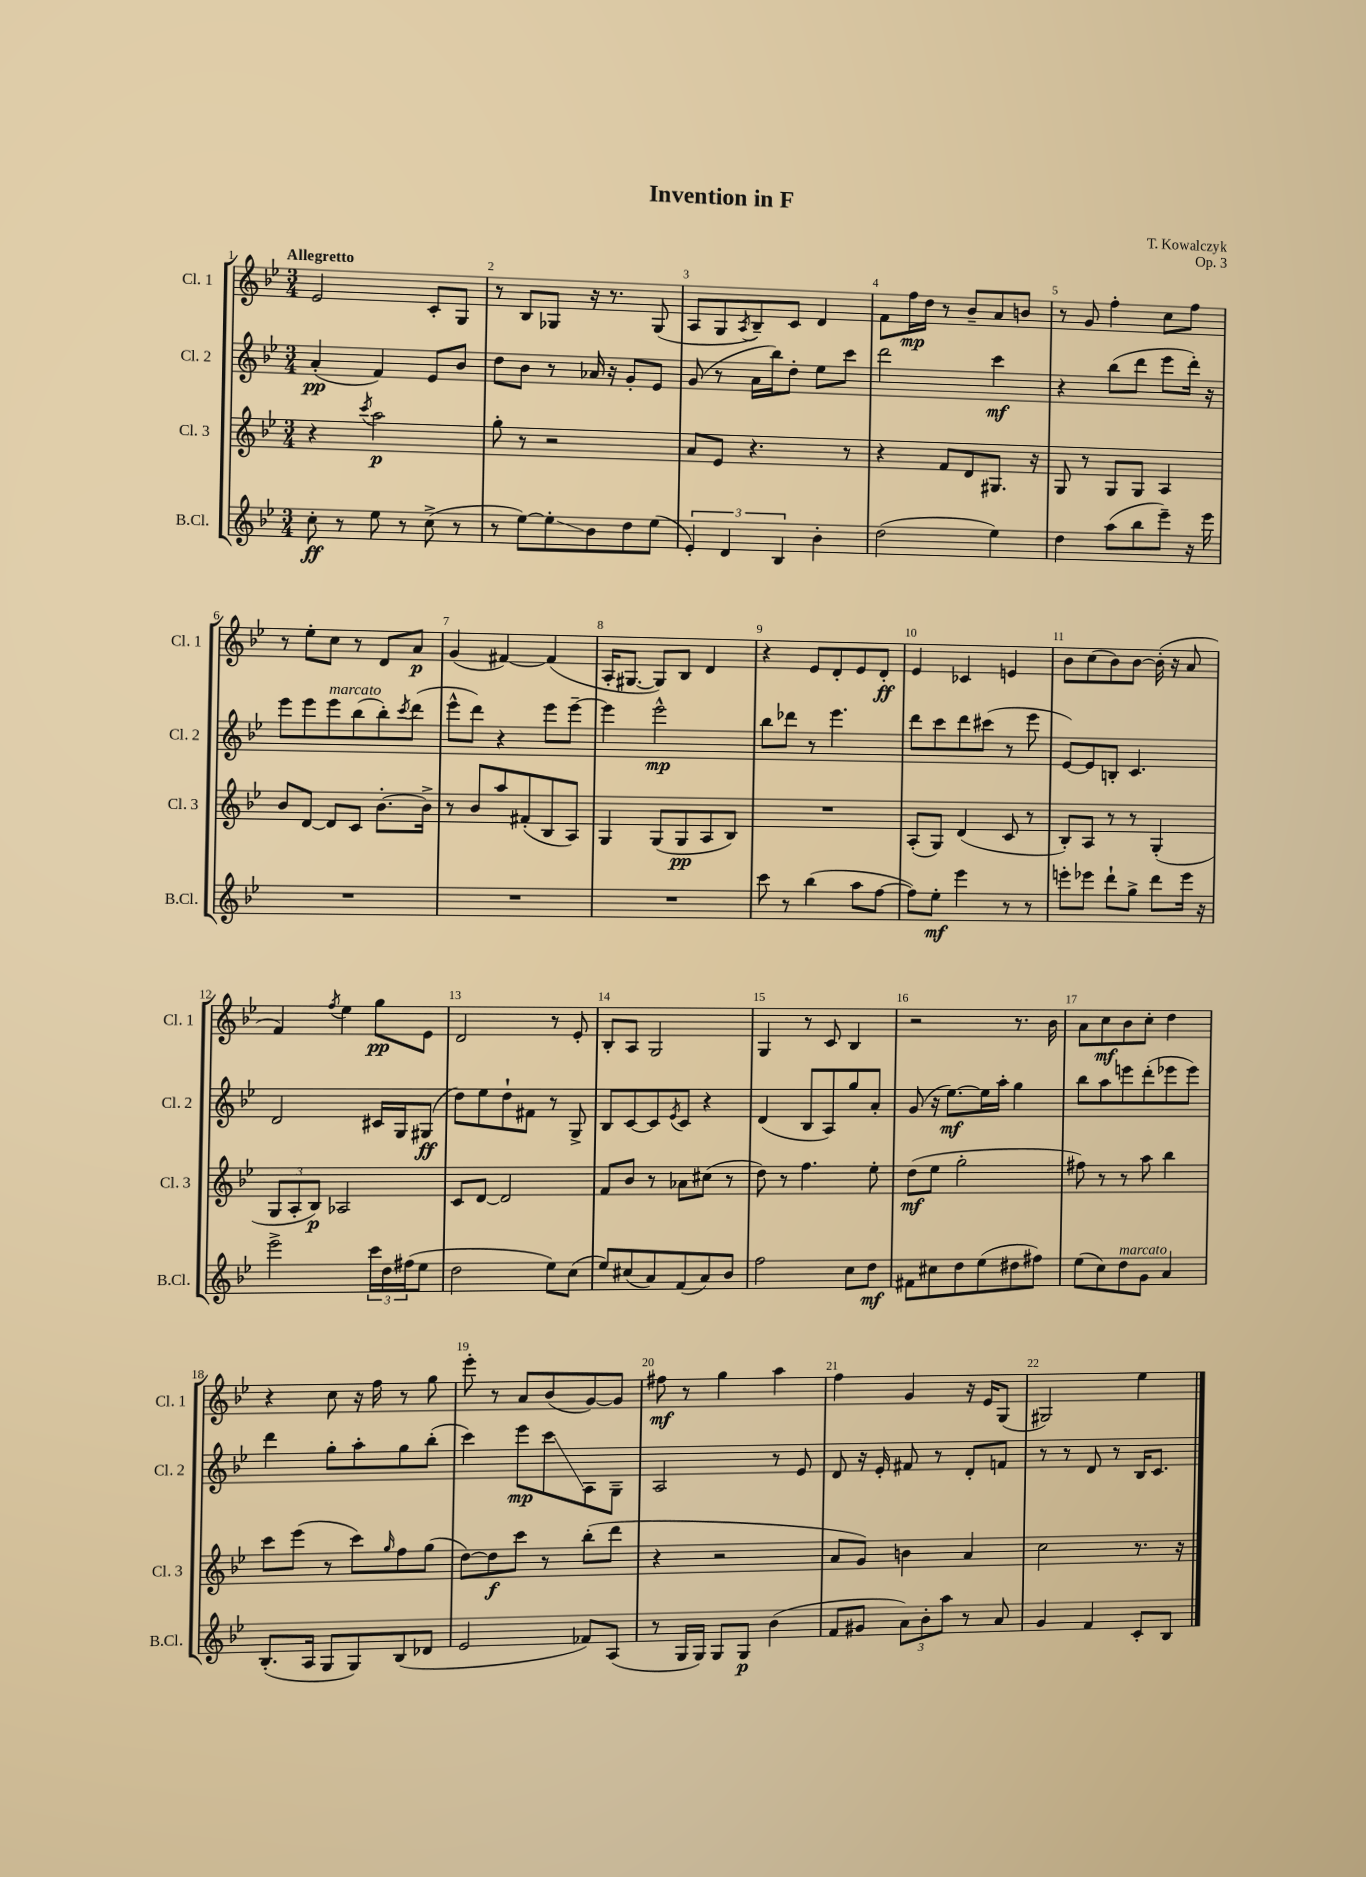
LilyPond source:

\header { title = "Invention in F" composer = "T. Kowalczyk" opus = "Op. 3" }
<<
\new StaffGroup <<
\new Staff = "s0" \with { instrumentName = "Cl. 1" shortInstrumentName = "Cl. 1" } {
    \clef treble \key bes \major \numericTimeSignature \time 3/4 \tempo "Allegretto"
    ees'2 c'8-. g8 |
    r8 bes8 ges8 r16 r8. ges8( |
    a8 g8 \acciaccatura { a8 } bes8--) c'8 d'4 |
    f'8 f''16\mp d''16 r8 bes'8-- a'8 b'8 |
    r8 g'8 f''4-. c''8 f''8 |
    r8 ees''8-. c''8 r8 d'8 a'8\p |
    g'4( fis'4~) fis'4( |
    a16-. gis8.~ gis8) bes8 d'4 |
    r4 ees'8 d'8-. ees'8 d'8-.\ff |
    ees'4 ces'4 e'4 |
    bes'8 c''8( bes'8) bes'8~ bes'16-.( r16 a'8 |
    f'4) \acciaccatura { f''8 } ees''4 g''8\pp ees'8 |
    d'2 r8 ees'8-. |
    bes8-. a8 g2 |
    g4 r8 c'8 bes4 |
    r2 r8. bes'16 |
    a'8 c''8\mf bes'8 c''8-. d''4 |
    r4 c''8 r16 f''16 r8 g''8 |
    ees'''8-. r8 a'8 bes'8( g'8~) g'8 |
    fis''8\mf r8 g''4 a''4 |
    f''4 g'4 r16 ees'16 g8( |
    gis2) ees''4 \bar "|." |
}
\new Staff = "s1" \with { instrumentName = "Cl. 2" shortInstrumentName = "Cl. 2" } {
    \clef treble \key bes \major \numericTimeSignature \time 3/4
    a'4-.\pp( f'4) ees'8 bes'8 |
    d''8 bes'8 r8 aes'16 r16 g'8-. ees'8 |
    g'8( r8 a'16 bes''16) d''8-. ees''8 c'''8 |
    d'''2 c'''4\mf |
    r4 bes''8( d'''8 ees'''8 d'''16-.) r16 |
    ees'''8 ees'''8 ees'''8^\markup { \italic "marcato" } bes''8( bes''8-.) \acciaccatura { c'''8 } d'''8( |
    ees'''8-^ d'''8) r4 ees'''8 ees'''8~-- |
    ees'''4 ees'''2-^\mp |
    bes''8 des'''8 r8 ees'''4. |
    d'''8 c'''8 d'''8 cis'''8( r8 ees'''8 |
    ees'8~) ees'8 b8-. c'4. |
    d'2 cis'16 g16 gis8\ff( |
    d''8) ees''8 d''8-! fis'8 r8 g8-> |
    bes8 c'8~ c'8 \acciaccatura { ees'8 } c'8 r4 |
    d'4( bes8 a8) g''8 a'8-. |
    g'8( r16 ees''8.~\mf) ees''16 a''16-. g''4 |
    bes''8 a''8 e'''8 d'''8-.( ees'''8 ees'''8) |
    d'''4 g''8-. a''8-. g''8 bes''8-.( |
    c'''4) ees'''8\mp c'''8\glissando a8 g8-- |
    a2 r8 ees'8 |
    d'8 r16 ees'16-. fis'8 r8 d'8-. f'8 |
    r8 r8 d'8 r8 bes16 c'8. \bar "|." |
}
\new Staff = "s2" \with { instrumentName = "Cl. 3" shortInstrumentName = "Cl. 3" } {
    \clef treble \key bes \major \numericTimeSignature \time 3/4
    r4 \acciaccatura { c'''8 } a''2\p |
    g''8-. r8 r2 |
    a'8 ees'8 r4. r8 |
    r4 f'8 d'8 gis8. r16 |
    g8 r8 g8 g8 a4 |
    bes'8 d'8~ d'8 c'8 bes'8.~-. bes'16-> |
    r8 bes'8 a''8 fis'8-.( bes8 a8) |
    g4 g8( g8\pp a8 bes8) |
    R2. |
    a8-.( g8) d'4( c'8 r8 |
    bes8-.) a8 r8 r8 g4-.( |
    \tuplet 3/2 { g8 a8-. bes8\p) } aes2 |
    c'8 d'8~ d'2 |
    f'8 bes'8 r8 aes'8 cis''8( r8 |
    d''8) r8 f''4. ees''8-. |
    d''8\mf( ees''8 g''2-. |
    fis''8) r8 r8 a''8 bes''4 |
    c'''8 ees'''8( r8 c'''8) \grace { g''16 } f''8 g''8( |
    d''8~) d''8\f c'''8 r8 bes''8-.( d'''8 |
    r4 r2 |
    a'8 g'8) b'4 a'4 |
    c''2 r8. r16 \bar "|." |
}
\new Staff = "s3" \with { instrumentName = "B.Cl." shortInstrumentName = "B.Cl." } {
    \clef treble \key bes \major \numericTimeSignature \time 3/4
    c''8-.\ff r8 ees''8 r8 c''8->( r8 |
    r8 ees''8~) ees''8-.\glissando bes'8 d''8 ees''8( |
    \tuplet 3/2 { ees'4-.) d'4 bes4 } bes'4-. |
    d''2( ees''4) |
    d''4 a''8( bes''8 ees'''8--) r16 ees'''16 |
    R2. |
    R2. |
    R2. |
    c'''8 r8 bes''4( a''8 f''8~ |
    f''8) ees''8-.\mf ees'''4 r8 r8 |
    e'''8-. ees'''8 d'''8-! g''8-> d'''8 ees'''16 r16 |
    ees'''2-> \tuplet 3/2 { c'''16 d''16 fis''16( } ees''8 |
    d''2 ees''8) c''8( |
    ees''8) cis''8( a'8) f'8( a'8) bes'8 |
    f''2 c''8 d''8\mf |
    fis'8 cis''8 d''8 ees''8( dis''8 fis''8) |
    ees''8( c''8) d''8^\markup { \italic "marcato" } g'8 a'4 |
    bes8.-.( a16 g8 g8) bes8( des'8 |
    ees'2 fes'8) a8( |
    r8 g16 g16) g8 g8\p bes'4( |
    f'8 gis'8 \tuplet 3/2 { a'8) bes'8-. a''8 } r8 a'8 |
    g'4 f'4 c'8-. bes8 \bar "|." |
}
>>
>>
\layout { \context { \Score \override BarNumber.break-visibility = ##(#f #t #t) barNumberVisibility = #all-bar-numbers-visible } }
